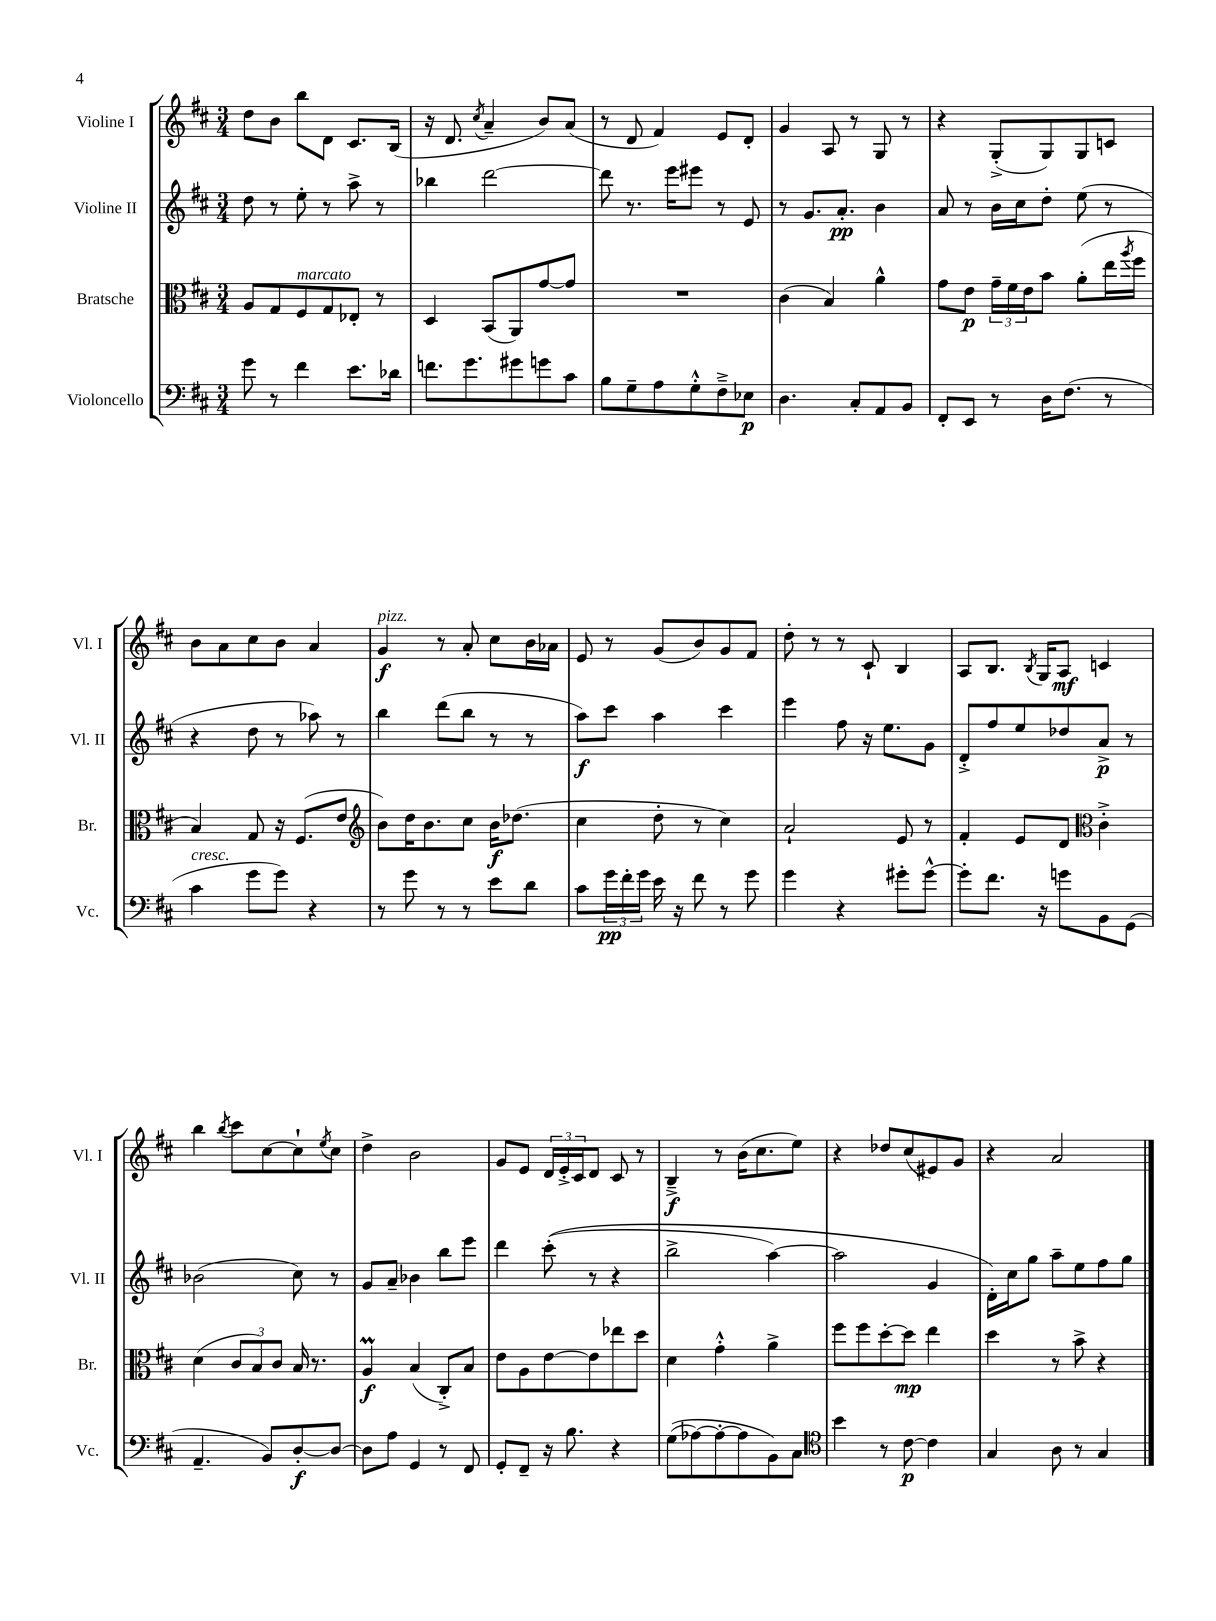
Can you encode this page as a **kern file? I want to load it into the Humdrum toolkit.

**kern	**kern	**kern	**kern
*staff4	*staff3	*staff2	*staff1
*clefF4	*clefC3	*clefG2	*clefG2
*k[f#c#]	*k[f#c#]	*k[f#c#]	*k[f#c#]
*M3/4	*M3/4	*M3/4	*M3/4
8g\	8A/L	8dd\	8dd\L
8r	8G/	8r	8b\J
4f#\	8F#/	8ee'\	8bb\L
.	8G/	8r	8d\J
8.e\L	8E-'/J	8aa^\	8.c#/L
.	8r	8r	.
16d-\Jk	.	.	(16B/Jk
=	=	=	=
8.f\L	4D/	4bb-\	16r
.	.	.	8.d/
8.g\	.	.	.
.	.	.	8qcc#/
.	(8BB/L	[2ddd\	4a~/
8g#\	8AA/)	.	.
8g\	[8g/	.	8b/L)
8c#\J	8g/]J	.	(8a/J
=	=	=	=
8B\L	2.r	8ddd\]	8r
8G~\	.	8.r	8d/
8A\	.	.	4f#/)
.	.	16eee\LK	.
8G'^^\	.	8eee#\J	.
8F#~^\	.	8r	8e/L
8E-\J	.	8e/	8d'/J
=	=	=	=
4.D\	(4c#\	8r	4g/
.	.	8.g/L	.
.	4B/)	.	8A/
.	.	8.a'/J	.
8C#'/L	.	.	8r
8AA/	4a^^\	4b\	8G/
8BB/J	.	.	8r
=	=	=	=
8FF#'/L	8g\L	8a/	4r
8EE/J	8e\J	8r	.
8r	24g~\LL	16b\LL	(8G'^/L
.	24f#\	.	.
.	.	16cc#\J	.
.	24e\J	.	.
16D\LK	8b\J	8dd'\J	8G/)
(8.F#\J	.	.	.
.	(8a'\L	(8ee\	8G/
8r	16ee\L	8r	8c/J
.	8qaa/	.	.
.	16ff#\JJ	.	.
=	=	=	=
4c#\	4B/)	4r	8b\L
.	.	.	8a\
8g\L	8G/	8dd\	8cc#\
8g\J)	16r	8r	8b\J
.	(8.F#/L	.	.
4r	.	8aa-\)	4a/
.	8e/J	8r	.
=	=	=	=
*	*clefG2	*	*
8r	8b\L)	4bb\	4g/
8g\	16dd\K	.	.
.	8.b\	.	.
8r	.	(8ddd\L	8r
8r	8cc#\J	8bb\J	8a'/
8e\L	16b\LK	8r	8cc#\L
.	(8.dd-\J	.	.
8d\J	.	8r	16b\L
.	.	.	16a-\JJ
=	=	=	=
8c#\L	4cc#\	8aa\L)	8e/
24g\L	.	8ccc#\J	8r
24f#'\	.	.	.
24g\JJ	.	.	.
16e\	8dd'\	4aa\	(8g/L
16r	.	.	.
8f#\	8r	.	8b/)
8r	4cc#\)	4ccc#\	8g/
8g\	.	.	8f#/J
=	=	=	=
4g\	2a`/	4eee\	8dd'\
.	.	.	8r
4r	.	8ff#\	8r
.	.	16r	8c#`/
.	.	8.ee\L	.
8g#'\L	8e/	.	4B/
[8g#^^\J	8r	8g\J	.
=	=	=	=
8g#'\]L	4f#'/	8d'^/L	8A/L
8.f#\J	.	8ff#/	8.B/J
.	8e/L	8ee/	.
.	.	.	8qB/
16r	.	.	16G/LK
8g\L	8d/J	8dd-/	8A/J
*	*clefC3	*	*
8BB\	4c#'^\	8a^/J	4c/
(8GG\J	.	8r	.
=	=	=	=
4.AA~/	(4d\	(2b-\	4bb\
.	.	.	8qbb/
.	12c#/L	.	8ccc#\L
.	12B/)	.	.
8BB/L)	.	.	[8cc#\
.	12c#/J	.	.
[8D'/	16B/	8cc#\)	8cc#`\]
.	8.r	.	.
.	.	.	8qee/
8D/_J	.	8r	8cc#\J
=	=	=	=
8D\]L	4A/	8g/L	4dd^\
8A\J	.	8a~/J	.
4GG/	(4B/	4b-\	2b\
8r	8C#'^/L)	8bb\L	.
8FF#/	8B/J	8eee\J	.
=	=	=	=
8GG'/L	8e\L	4ddd\	8g/L
8FF#~/J	8A\	.	8e/J
16r	[8e\	&((8ccc#'\	24d/LL
.	.	.	24e'^/
8.B\	.	.	.
.	.	.	24c#/J
.	8e\]	8r	8d/J
4r	8ee-\	4r	8c#/
.	8dd\J	.	8r
=	=	=	=
&((8G\L	4d\	2bb^\	4B~^/
[8A-\)	.	.	.
8A-'\_	4g'^^\	.	8r
8A-\]	.	.	(16b\LK
.	.	.	8.cc#\
8BB\&)	4a^\	[4aa\)	.
8C#\J	.	.	8ee\J)
=	=	=	=
*clefC4	*	*	*
4b\	8ff#\L	2aa\]	4r
.	8ff#\	.	.
8r	[8dd'\	.	8dd-/L
[8c#\	8dd\]J	.	(8cc#/
4c#\]	4ee\	4g/	8e#/)
.	.	.	8g/J
=	=	=	=
4G/	4dd\	16d'\LL&)	4r
.	.	16cc#\J	.
.	.	8gg\J	.
8A\	8r	8aa~\L	2a/
8r	8b^\	8ee\	.
4G/	4r	8ff#\	.
.	.	8gg\J	.
==	==	==	==
*-	*-	*-	*-
